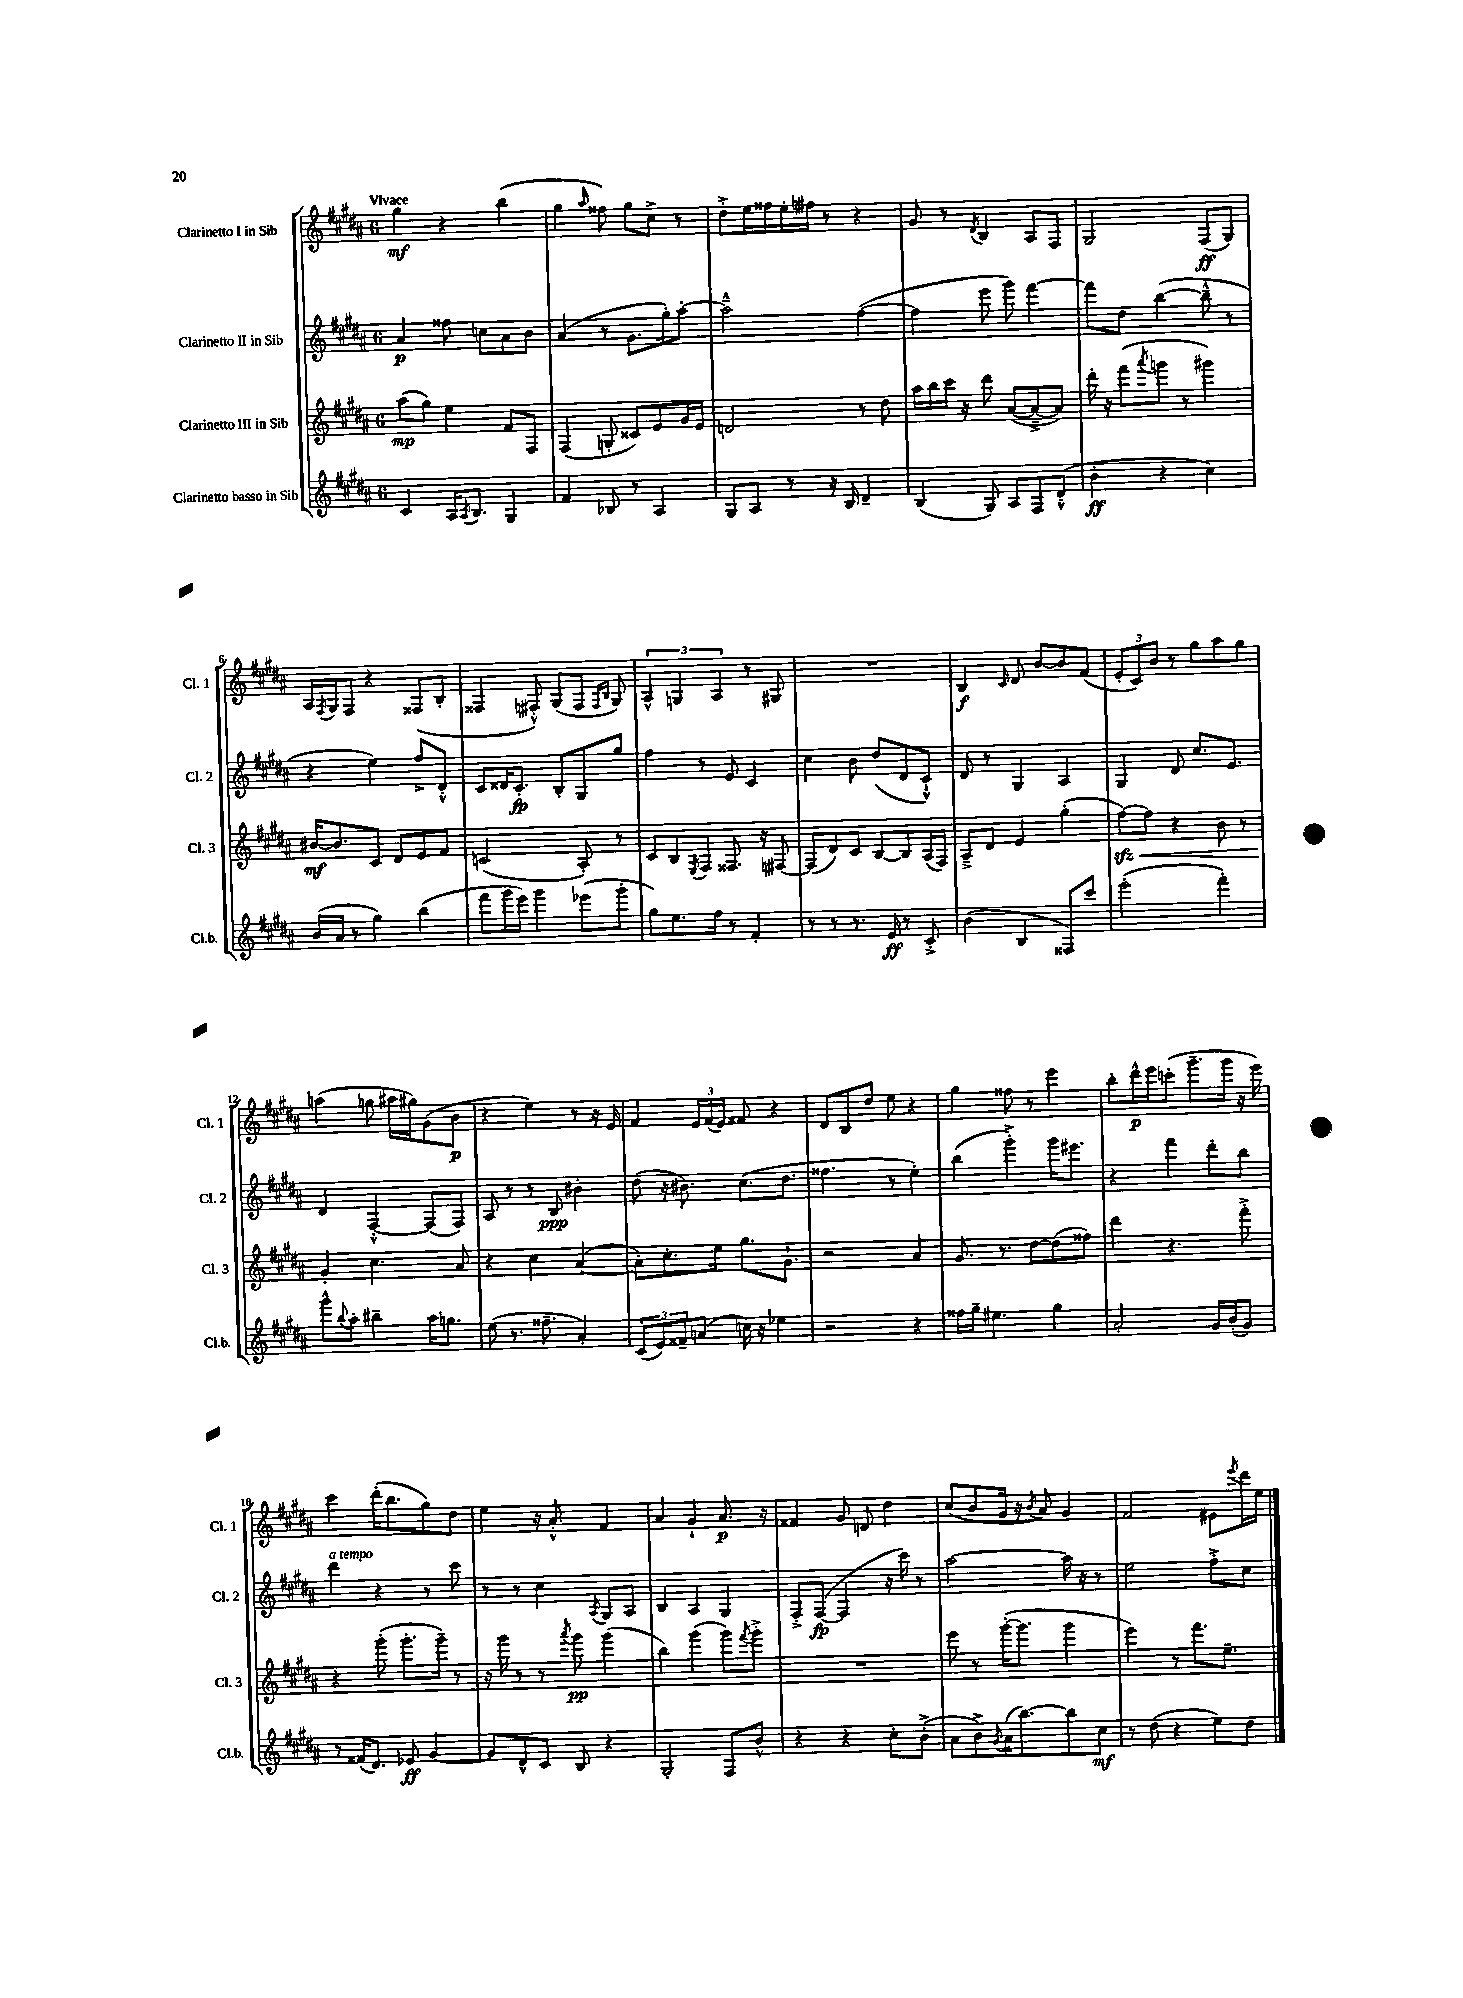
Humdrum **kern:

**kern	**kern	**kern	**kern
*staff4	*staff3	*staff2	*staff1
*clefG2	*clefG2	*clefG2	*clefG2
*k[f#c#g#d#a#]	*k[f#c#g#d#a#]	*k[f#c#g#d#a#]	*k[f#c#g#d#a#]
*M6/8	*M6/8	*M6/8	*M6/8
4c#	(8aa#	4a#	4gg#
.	8gg#)	.	.
16A#	4ee	8ff##	4r
8qA#	.	.	.
8.B	.	.	.
.	.	8cc	.
4G#	8f#	8a#	(4bb
.	8F#	8b	.
=	=	=	=
4f#	(4F#	(4a#	4gg#
.	.	.	16qqaa#
8B-	8G'	8r	8ff##)
8r	8c##)	8.g#	8gg#
4A#	8e	.	8cc#^
.	.	16gg#')	.
.	16g#	[8aa#'	8r
.	16e	.	.
=	=	=	=
8G#	2d	2aa#~^^]	8dd#'^
8A#	.	.	16ee
.	.	.	16ff##
8r	.	.	16ee'
.	.	.	16ff#
16r	.	.	8r
16B	.	.	.
4d#~	8r	([4ff#	4r
.	8dd#	.	.
=	=	=	=
(4B	16aa#	4ff#]	8g#
.	16bb	.	.
.	16ccc#	.	8r
.	16r	.	.
.	.	.	8qd#
8G#)	8ddd#	8eee	4B
8A#	([8a#	8ggg#)	.
8F#	8a#~^_	[4fff#	8A#
(8d#'^^	8a#])	.	8F#
=	=	=	=
4b'	16ddd#'	8fff#]	2G#
.	16r	.	.
.	(8fff#	8dd#	.
.	8qaaa#	.	.
4r	8ggg	([4bb	.
.	8r	.	.
4cc#)	4ggg#)	8bb~^^]	(8F#
.	.	8r	8G#)
=	=	=	=
(16b	[16b#	4r	16A#
.	.	.	8qF#
16a#	8.b#]	.	16G#
8r	.	.	8F#
4gg#)	8c#	4ee)	4r
.	8d#	.	.
(4bb	8e	8ff#^	(8F##
.	8f#	8d#'^^	8B'
=	=	=	=
8fff#	(2c	8c#	4F##
16ggg#	.	16d##	.
16eee)	.	8.c#'	.
4ggg#	.	.	8F#'^^)
.	.	8B'	(8G#
(8eee-	8A#')	8G#	8F#
.	.	.	16qqF#
.	.	.	16qqB
8ggg#'	8r	8gg#	8G#)
=	=	=	=
8gg#)	8c#	4ff#	6A#^^
8.ee	8B	.	.
.	.	.	6G
.	8qE	.	.
.	8F#	8r	.
16ff#	.	.	.
.	.	.	6A#
8r	8.F##	8e	.
4f#'	.	4c#	8r
.	16r	.	.
.	[8F#	.	8G#
=	=	=	=
8r	(8F#]	4cc#	2.r
8r	8d#)	.	.
8.r	8c#	8b	.
.	[8B	(8dd#	.
16e	.	.	.
8r	8B]	8d#	.
8c#'^	(16A#	8c#`^^)	.
.	16F#)	.	.
=	=	=	=
(4b	8A#~^	8d#	4B
.	8d#	8r	.
.	.	.	16qqc#
4B	4e	4G#	8d#
.	.	.	[8b
8F##)	(4gg#'	4A#	8b]
8ccc#	.	.	(8f#
=	=	=	=
(2eee'	[8ff#)	4G#	12e'
.	.	.	12c#)
.	8ff#]	.	.
.	.	.	12b
.	4r	8d#	8r
.	.	8.cc#	8gg#
4fff#')	8b	.	8aa#
.	.	8.e	.
.	8r	.	8gg#
=	=	=	=
8ggg#^^	4g#'	4d#	(4aa
8qqbb	.	.	.
8aa#'	.	.	.
4bb#~	4.cc#	[4F#'^^	8gg
.	.	.	16aa#
.	.	.	16gg#)
16aa#	.	(8F#]	(8g#
8.gg	.	.	.
.	8a#	8F#)	8b
=	=	=	=
(8ee	4r	8A#	4r
8.r	.	8r	.
.	4cc#	8r	4ee)
8.ff##~	.	.	.
.	.	8B	.
4a#')	([4a#	4b#'	8r
.	.	.	16r
.	.	.	16e
=	=	=	=
(12c#	8a#'])	(8dd#	4f#
12e)	.	.	.
.	8.cc#'	16r	.
12f##~	.	.	.
.	.	8.b#)	.
(8a	.	.	24e
.	.	.	(24f#
.	16ee	.	.
.	.	.	24e)
16cc)	8.gg#	(8.cc#	8f##
16r	.	.	.
4ee-	.	.	4r
.	8.g#`	8.dd#	.
=	=	=	=
2r	2r	4.ff##	8d#
.	.	.	8B
.	.	.	8dd#
.	.	8r	8ee
4r	4a#	4ee')	4r
=	=	=	=
16ff##	8.g#	(4bb	4gg#
16gg#~	.	.	.
4.ee#	.	.	.
.	8.r	.	.
.	.	4ggg#'^)	8ff##
.	[8dd#	.	8r
4gg#	(8dd#]	16ggg#	4eee
.	.	8.eee#	.
.	8ff##)	.	.
=	=	=	=
2a#'	4ddd#	4r	8bb'
.	.	.	16ddd#^^
.	.	.	16eee
.	4.r	4fff#	(8ccc'
.	.	.	8.ggg#~
16g#	.	8ddd#'	.
(16b'	.	.	16ggg#
8g#)	8fff#'^	8bb	16r
.	.	.	16eee)
=	=	=	=
8r	4r	4ddd#	4ccc#
(16f##	.	.	.
8.d#)	.	.	.
.	(8ggg#'	4r	(16ddd#'
.	.	.	8.bb
8e-	8.ggg#'	.	.
[4g#	.	8r	8gg#)
.	16ggg#~)	.	.
.	8r	8ccc#	8dd#
=	=	=	=
8g#]	16r	8r	4ee
.	16ggg#	.	.
8d#^^	8r	8r	.
8c#	8r	4cc#	16r
.	.	.	8.a#'^^
.	8qaaa#	.	.
8B	8ggg#	.	.
.	.	8qA#	.
4r	(4ggg#	8G#	4f#
.	.	8A#	.
=	=	=	=
2G#'	4bb)	4B	4a#
.	(4ggg#	4A#	4g#`
8F#	8ggg#)	4G#	8.a#
.	8qfff#	.	.
8b^^	8ggg#'^	.	.
.	.	.	16r
=	=	=	=
4r	2.r	8F#'^	4f##
.	.	([8F#	.
4r	.	4F#]	8g#
.	.	.	8d
8cc#'	.	16r	4dd#
.	.	16ccc#)	.
(8b'^	.	8r	.
=	=	=	=
8a#	8eee	[2aa#	(8cc#
8b^)	8r	.	8b
8qg#	.	.	.
(16a#	([16ggg#'	.	16g#
[8.bb)	8.ggg#]	.	16r
.	.	.	8qb
.	.	.	8a#)
8bb]	4ggg#	16aa#]	4g#
.	.	16r	.
8cc#	.	8r	.
=	=	=	=
8r	4eee)	2ee	2f#
(8dd#	.	.	.
4r	8r	.	.
.	8.fff#	.	.
8ee)	.	8ff#'^	8e#
.	8.ee~	.	.
.	.	.	8qeee
8dd#	.	8cc#	16ddd#
.	.	.	16ee
==	==	==	==
*-	*-	*-	*-
